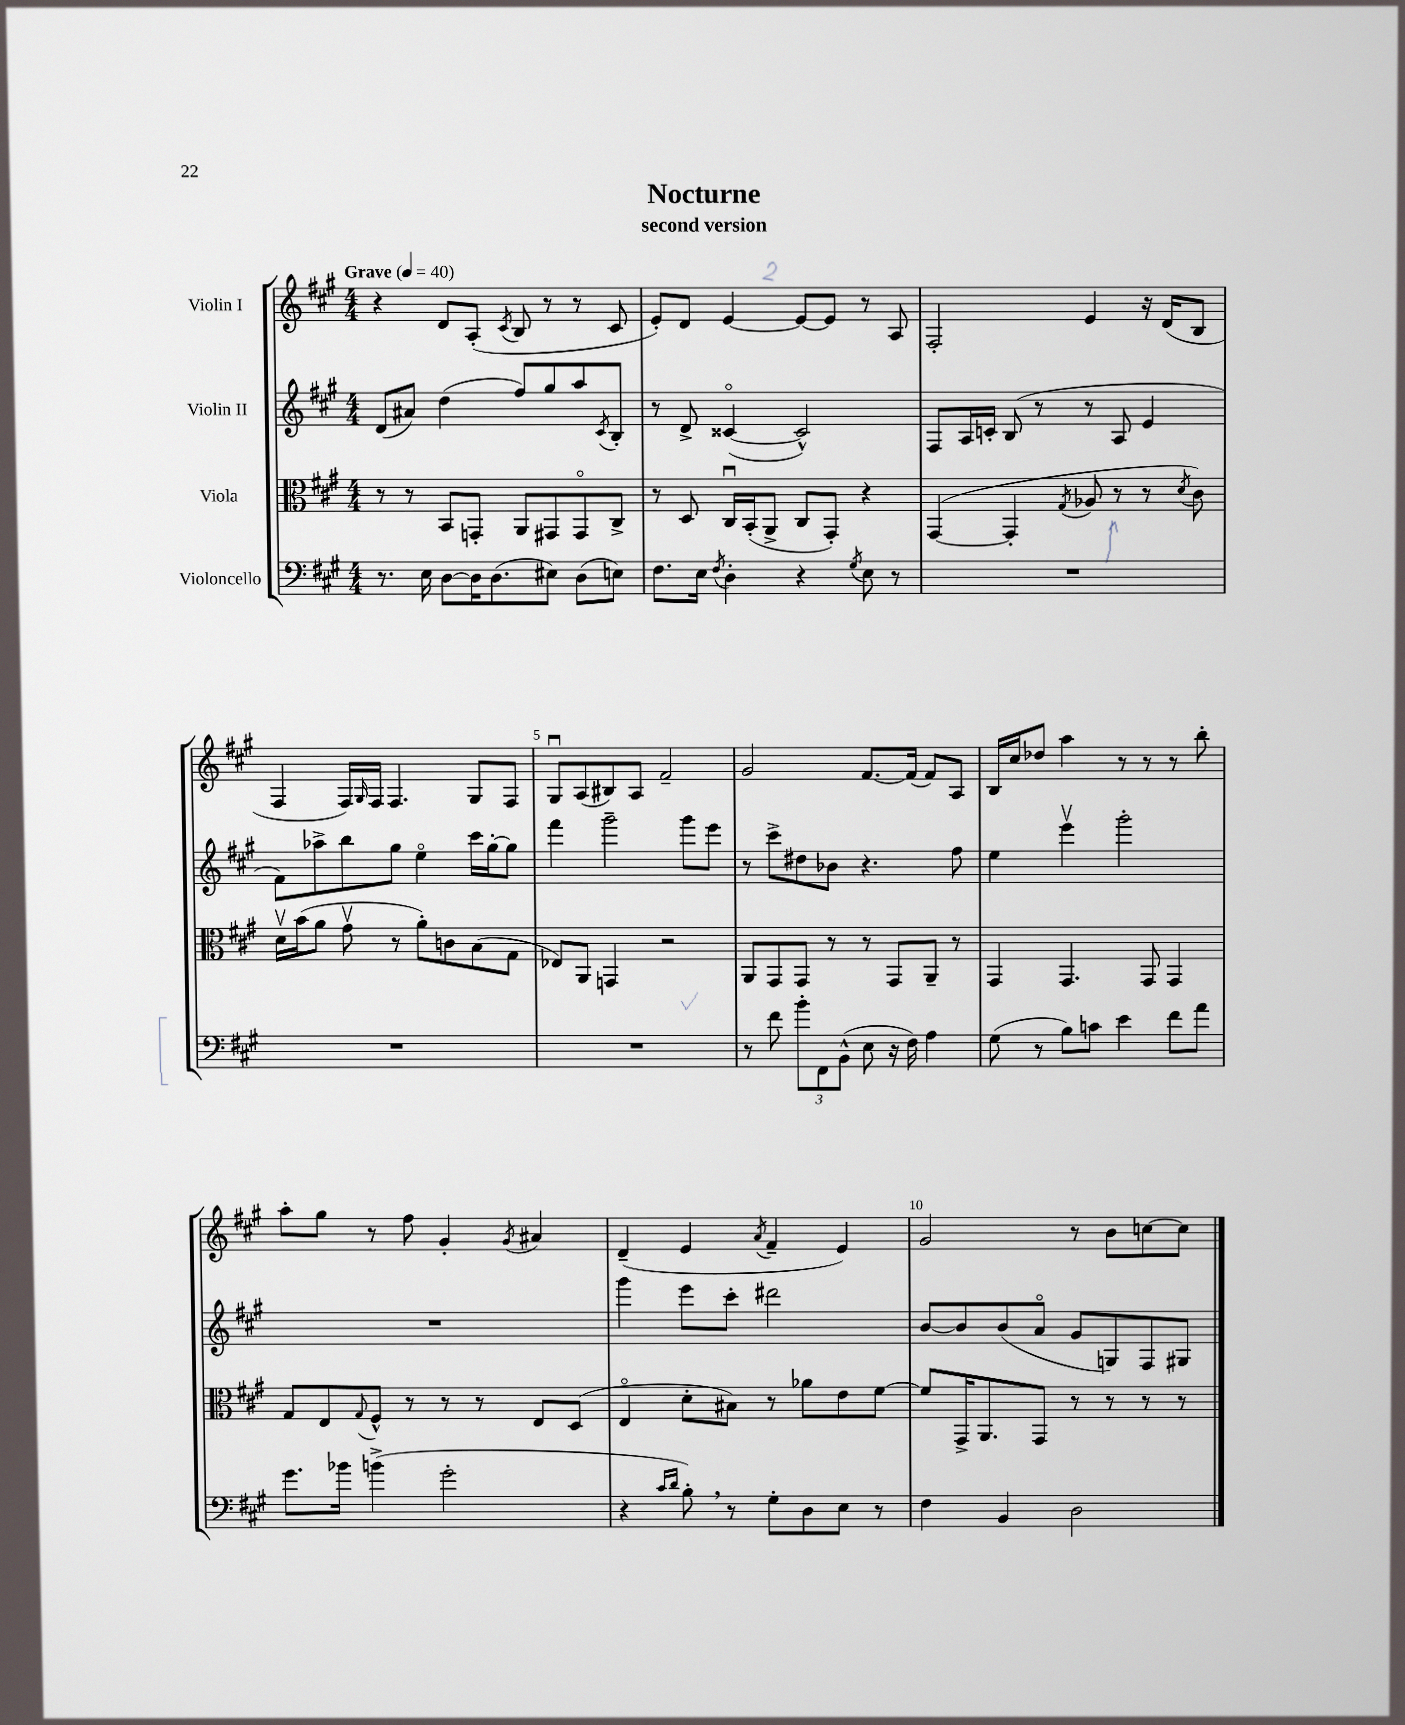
\header { title = "Nocturne" subtitle = "second version" }
<<
\new StaffGroup <<
\new Staff = "s0" \with { instrumentName = "Violin I" } {
    \clef treble \key a \major \numericTimeSignature \time 4/4 \tempo "Grave" 4 = 40
    r4 d'8 a8-.( \acciaccatura { cis'8 } b8 r8 r8 cis'8 |
    e'8-.) d'8 e'4~ e'8~ e'8 r8 a8 |
    fis2-. e'4 r16 d'16( b8 |
    fis4 fis16) \grace { gis16 } fis16 fis4. gis8 fis8 |
    gis8\downbow a8( bis8) a8 fis'2-- |
    gis'2 fis'8.~ fis'16( fis'8) a8 |
    b16 cis''16 des''8 a''4 r8 r8 r8 b''8-. |
    a''8-. gis''8 r8 fis''8 gis'4-. \acciaccatura { gis'8 } ais'4 |
    d'4--( e'4 \acciaccatura { a'8 } fis'4-- e'4) |
    gis'2 r8 b'8 c''8~ c''8 \bar "|." |
}
\new Staff = "s1" \with { instrumentName = "Violin II" } {
    \clef treble \key a \major \numericTimeSignature \time 4/4
    d'8( ais'8) d''4( fis''8) gis''8 a''8 \acciaccatura { cis'8 } b8-. |
    r8 d'8-> cisis'4~\flageolet( cisis'2-^) |
    fis8 a16 c'16-. b8( r8 r8 a8 e'4 |
    fis'8) aes''8-> b''8 gis''8 e''4\flageolet cis'''16 gis''16~-. gis''8 |
    fis'''4 gis'''2-- gis'''8 e'''8 |
    r8 cis'''8-> dis''8 bes'8 r4. fis''8 |
    e''4 e'''4\upbow gis'''2-. |
    R1 |
    gis'''4 e'''8 cis'''8-. dis'''2 |
    b'8~ b'8 b'8( a'8\flageolet gis'8 g8) fis8 gis8 \bar "|." |
}
\new Staff = "s2" \with { instrumentName = "Viola" } {
    \clef alto \key a \major \numericTimeSignature \time 4/4
    r8 r8 b,8 g,8-. a,8 gis,8 gis,8\flageolet cis8-> |
    r8 d8 cis16\downbow b,16-.( a,8-> cis8 gis,8-.) r4 |
    gis,4~( gis,4-. \acciaccatura { gis8 } aes8 r8 r8 \acciaccatura { d'8 } cis'8) |
    d'16\upbow b'16( a'8 gis'8\upbow r8 a'8-.) c'8 b8( gis8 |
    ees8) a,8 g,4 r2 |
    a,8 gis,8 gis,8 r8 r8 gis,8 a,8-- r8 |
    gis,4 gis,4. gis,8 gis,4 |
    gis8 e8 \appoggiatura { gis8 } fis8-^ r8 r8 r8 e8 d8( |
    e4\flageolet d'8-. bis8) r8 aes'8 e'8 fis'8~ |
    fis'8 gis,16-> a,8. gis,8 r8 r8 r8 r8 \bar "|." |
}
\new Staff = "s3" \with { instrumentName = "Violoncello" } {
    \clef bass \key a \major \numericTimeSignature \time 4/4
    r8. e16 d8~ d16 d8.( eis8) d8( e8) |
    fis8. e16 \acciaccatura { fis8 } d4-. r4 \acciaccatura { gis8 } e8 r8 |
    R1 |
    R1 |
    R1 |
    r8 fis'8 \tuplet 3/2 { b'8-. fis,8 b,8-^( } e8 r16 fis16) a4 |
    gis8( r8 b8) c'8 e'4 fis'8 a'8 |
    gis'8. bes'16 b'4->( gis'2-. |
    r4 \grace { cis'16 d'16 } b8-.) \breathe r8 gis8-. d8 e8 r8 |
    fis4 b,4 d2 \bar "|." |
}
>>
>>
\layout { \context { \Score \override BarNumber.break-visibility = ##(#f #t #t) barNumberVisibility = #(every-nth-bar-number-visible 5) } }
